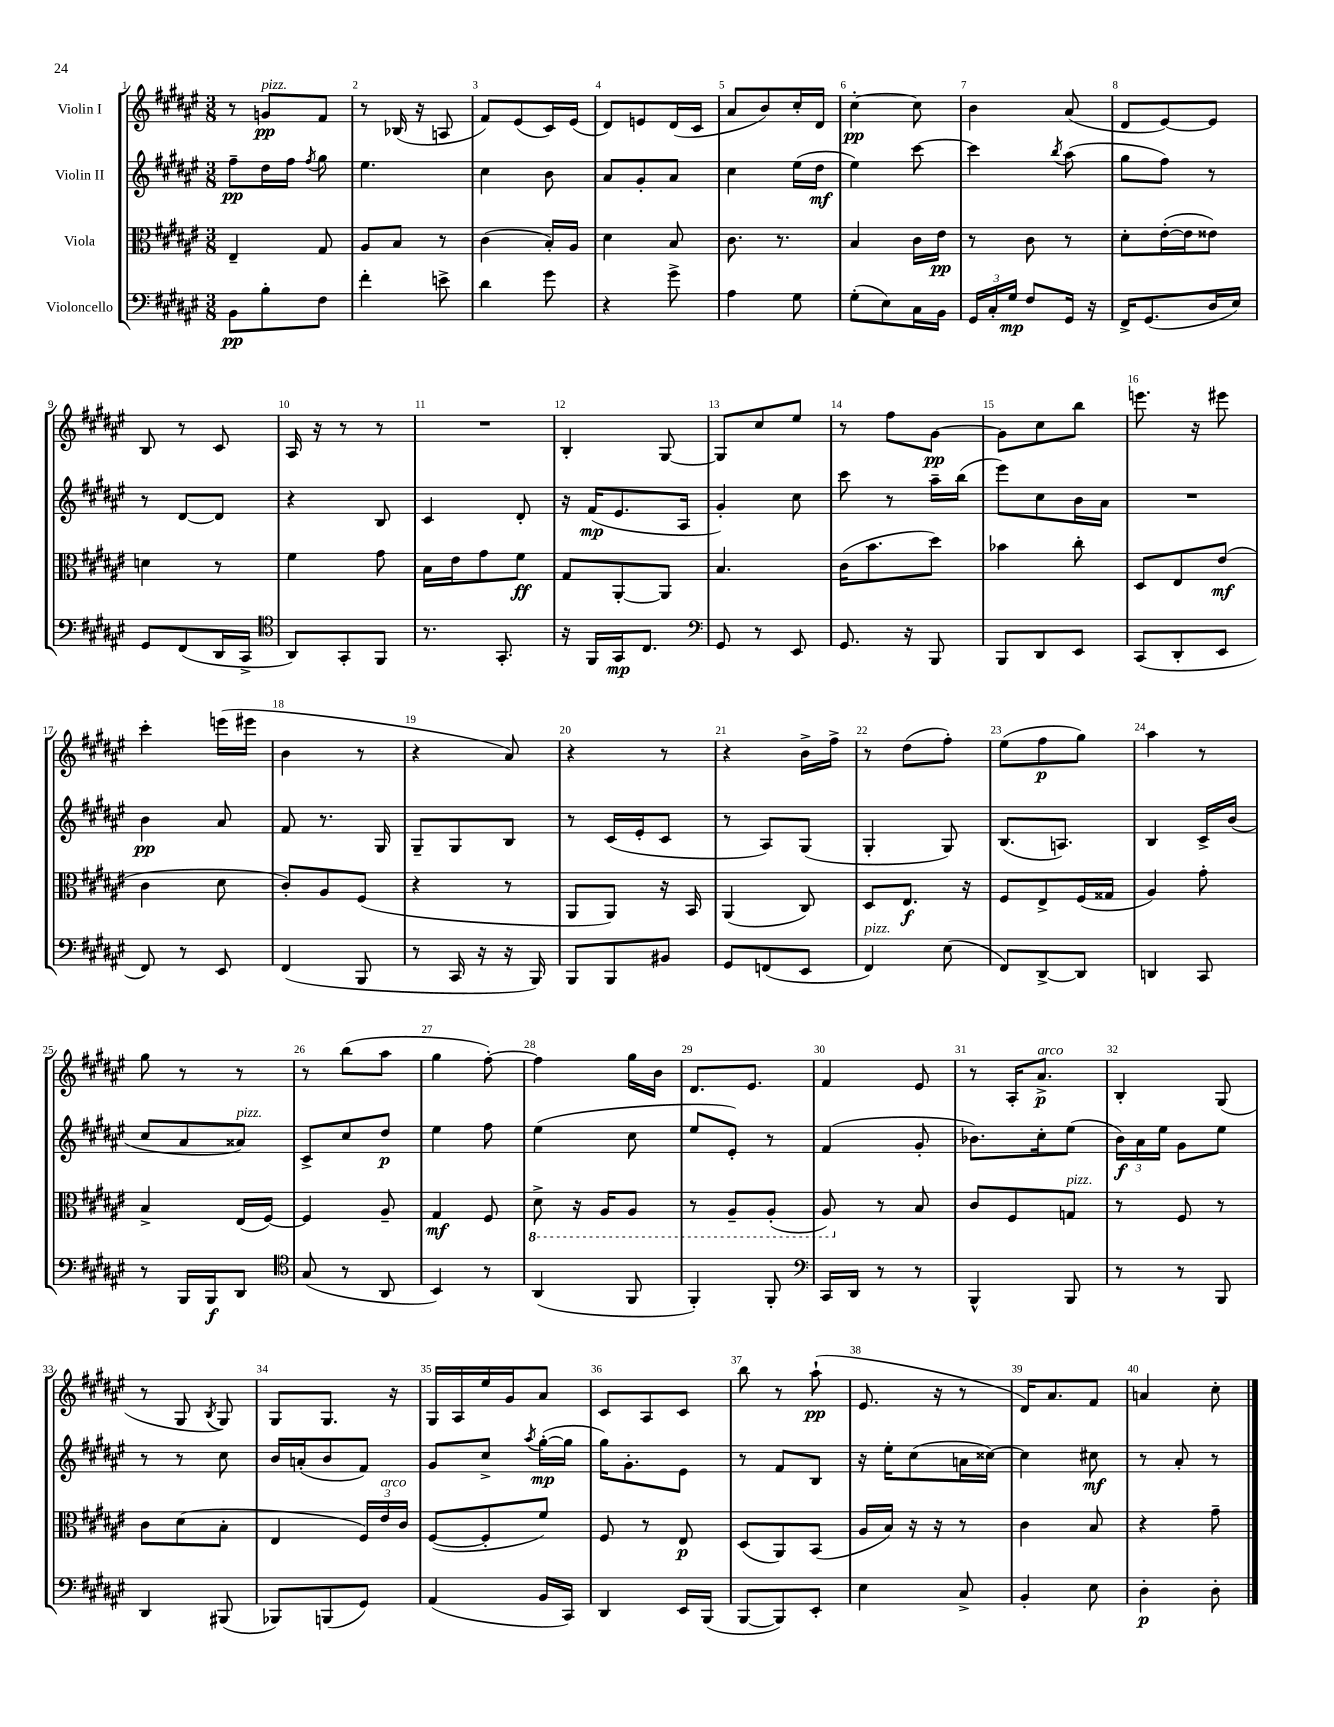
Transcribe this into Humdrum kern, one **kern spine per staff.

**kern	**dynam	**kern	**dynam	**kern	**dynam	**kern	**dynam
*part4	*part4	*part3	*part3	*part2	*part2	*part1	*part1
*staff4	*staff4	*staff3	*staff3	*staff2	*staff2	*staff1	*staff1
*I"Violoncello	*	*I"Viola	*	*I"Violin II	*	*I"Violin I	*
*clefF4	*	*clefC3	*	*clefG2	*	*clefG2	*
*k[f#c#g#d#a#e#]	*	*k[f#c#g#d#a#e#]	*	*k[f#c#g#d#a#e#]	*	*k[f#c#g#d#a#e#]	*
*M3/8	*	*M3/8	*	*M3/8	*	*M3/8	*
=1	=1	=1	=1	=1	=1	=1	=1
8BB\L	pp	4E#~/	.	8ff#~\L	pp	8r	.
!	!	!	!	!	!	!LO:TX:a:i:t=pizz.	!
8B'\	.	.	.	16dd#\L	.	8gn/L	pp
.	.	.	.	16ff#\JJ	.	.	.
.	.	.	.	8qff#/	.	.	.
8F#\J	.	8G#/	.	8gg#\	.	8f#/J	.
=2	=2	=2	=2	=2	=2	=2	=2
4f#'\	.	8A#/L	.	4.ee#\	.	8r	.
.	.	8B/J	.	.	.	(16B-X/	.
.	.	.	.	.	.	16r	.
8en^\	.	8r	.	.	.	8An/	.
=3	=3	=3	=3	=3	=3	=3	=3
4d#\	.	(4c#\	.	4cc#\	.	8f#/L)	.
.	.	.	.	.	.	(8e#/	.
8g#\	.	16B'/LL)	.	8b\	.	16c#/L)	.
.	.	16A#/JJ	.	.	.	(16e#/JJ	.
=4	=4	=4	=4	=4	=4	=4	=4
4r	.	4d#\	.	8a#/L	.	8d#/L)	.
.	.	.	.	8g#'/	.	8en/	.
8g#^\	.	8B/	.	8a#/J	.	(16d#/L	.
.	.	.	.	.	.	16c#/JJ	.
=5	=5	=5	=5	=5	=5	=5	=5
4A#\	.	8.c#\	.	4cc#\	.	8a#/L	.
.	.	.	.	.	.	8b/)	.
.	.	8.r	.	.	.	.	.
8G#\	.	.	.	(16ee#\LL	.	16cc#'/L	.
.	.	.	.	16dd#\JJ	mf	16d#/JJ	.
=6	=6	=6	=6	=6	=6	=6	=6
(8G#'\L	.	4B/	.	4ee#\)	.	[4cc#'\	pp
8E#\)	.	.	.	.	.	.	.
16C#\L	.	16c#\LL	.	[8ccc#\	.	8cc#\]	.
16BB\JJ	.	16e#\JJ	pp	.	.	.	.
=7	=7	=7	=7	=7	=7	=7	=7
24GG#/LL	.	8r	.	4ccc#\]	.	4b\	.
24C#'/	.	.	.	.	.	.	.
24G#/JJ	mp	.	.	.	.	.	.
8F#/L	.	8c#\	.	.	.	.	.
.	.	.	.	8qbb/	.	.	.
16GG#/Jk	.	8r	.	(8aa#\	.	(8a#/	.
16r	.	.	.	.	.	.	.
=8	=8	=8	=8	=8	=8	=8	=8
16FF#^/KL	.	8d#'\L	.	8gg#\L	.	8d#/L	.
(8.GG#/	.	.	.	.	.	.	.
.	.	([16e#'\L	.	8ff#\J)	.	[8e#/)	.
.	.	16e#\J]	.	.	.	.	.
16D#/L	.	8e##X\J)	.	8r	.	8e#/J]	.
16E#/JJ)	.	.	.	.	.	.	.
!!LO:LB:g=z
=9	=9	=9	=9	=9	=9	=9	=9
8GG#/L	.	4dn\	.	8r	.	8B/	.
(8FF#/	.	.	.	[8d#/L	.	8r	.
16DD#/L	.	8r	.	8d#/J]	.	8c#/	.
16CC#^/JJ	.	.	.	.	.	.	.
=10	=10	=10	=10	=10	=10	=10	=10
*clefC4	*	*	*	*	*	*	*
8AA#/L)	.	4f#\	.	4r	.	16A#/	.
.	.	.	.	.	.	16r	.
8GG#'/	.	.	.	.	.	8r	.
8FF#/J	.	8g#\	.	8B/	.	8r	.
=11	=11	=11	=11	=11	=11	=11	=11
8.r	.	16B\LL	.	4c#/	.	4.r	.
.	.	16e#\J	.	.	.	.	.
.	.	8g#\	.	.	.	.	.
8.GG#'/	.	.	.	.	.	.	.
.	.	8f#\J	ff	8d#'/	.	.	.
=12	=12	=12	=12	=12	=12	=12	=12
16r	.	8G#/L	.	16r	.	4B'/	.
16FF#/LL	.	.	.	(16f#/KL	mp	.	.
16GG#/J	mp	[8AA#'/	.	8.e#/	.	.	.
8.C#/J	.	.	.	.	.	.	.
.	.	8AA#/J]	.	.	.	[8G#/	.
.	.	.	.	16A#/Jk	.	.	.
=13	=13	=13	=13	=13	=13	=13	=13
*clefF4	*	*	*	*	*	*	*
8GG#/	.	4.B/	.	4g#'/)	.	8G#/L]	.
8r	.	.	.	.	.	8cc#/	.
8EE#/	.	.	.	8cc#\	.	8ee#/J	.
=14	=14	=14	=14	=14	=14	=14	=14
8.GG#/	.	(16c#\KL	.	8ccc#\	.	8r	.
.	.	8.b\	.	.	.	.	.
.	.	.	.	8r	.	8ff#\L	.
16r	.	.	.	.	.	.	.
8BBB/	.	8dd#\J)	.	16aa#~\LL	.	[8g#\J	pp
.	.	.	.	(16bb\JJ	.	.	.
=15	=15	=15	=15	=15	=15	=15	=15
8BBB/L	.	4b-X\	.	8eee#\L)	.	8g#\L]	.
8DD#/	.	.	.	8cc#\	.	8cc#\	.
8EE#/J	.	8cc#'\	.	16b\L	.	8bb\J	.
.	.	.	.	16a#\JJ	.	.	.
=16	=16	=16	=16	=16	=16	=16	=16
(8CC#/L	.	8D#/L	.	4.r	.	8.eeen\	.
8DD#'/	.	8E#/	.	.	.	.	.
.	.	.	.	.	.	16r	.
8EE#/J	.	(8e#/J	mf	.	.	8eee#X\	.
!!LO:LB:g=z
=17	=17	=17	=17	=17	=17	=17	=17
8FF#/)	.	4c#\	.	4b\	pp	4ccc#'\	.
8r	.	.	.	.	.	.	.
8EE#/	.	8d#\	.	8a#/	.	(16eeen\LL	.
.	.	.	.	.	.	16eee#X\JJ	.
=18	=18	=18	=18	=18	=18	=18	=18
(4FF#/	.	8c#'/L)	.	8f#/	.	4b\	.
.	.	8A#/	.	8.r	.	.	.
8BBB/	.	(8F#/J	.	.	.	8r	.
.	.	.	.	16G#/	.	.	.
=19	=19	=19	=19	=19	=19	=19	=19
8r	.	4r	.	8G#~/L	.	4r	.
16CC#/	.	.	.	8G#/	.	.	.
16r	.	.	.	.	.	.	.
16r	.	8r	.	8B/J	.	8a#/)	.
16BBB/)	.	.	.	.	.	.	.
=20	=20	=20	=20	=20	=20	=20	=20
8BBB/L	.	8AA#/L	.	8r	.	4r	.
8BBB/	.	8AA#/J)	.	(16c#/LL	.	.	.
.	.	.	.	16e#'/J	.	.	.
8BB#X/J	.	16r	.	8c#/J	.	8r	.
.	.	16BB/	.	.	.	.	.
=21	=21	=21	=21	=21	=21	=21	=21
8GG#/L	.	(4AA#/	.	8r	.	4r	.
(8FFn/	.	.	.	8A#/L)	.	.	.
8EE#/J	.	8C#/)	.	(8G#/J	.	16b^\LL	.
.	.	.	.	.	.	16ff#^\JJ	.
=22	=22	=22	=22	=22	=22	=22	=22
!LO:TX:a:i:t=pizz.	!	!	!	!	!	!	!
4FF#/)	.	8D#/L	.	4G#'/	.	8r	.
.	.	8.E#/J	f	.	.	(8dd#\L	.
(8E#\	.	.	.	8G#/)	.	8ff#'\J)	.
.	.	16r	.	.	.	.	.
=23	=23	=23	=23	=23	=23	=23	=23
8FF#/L)	.	8F#/L	.	(8.B/L	.	(8ee#\L	.
[8DD#^/	.	8E#^/	.	.	.	8ff#\	p
.	.	.	.	8.An/J)	.	.	.
8DD#/J]	.	(16F#/L	.	.	.	8gg#\J)	.
.	.	16G##X/JJ	.	.	.	.	.
=24	=24	=24	=24	=24	=24	=24	=24
4DDn/	.	4A#/)	.	4B/	.	4aa#\	.
8CC#/	.	8g#'\	.	16c#^/LL	.	8r	.
.	.	.	.	(16b/JJ	.	.	.
!!LO:LB:g=z
=25	=25	=25	=25	=25	=25	=25	=25
8r	.	4B^/	.	8cc#/L	.	8gg#\	.
16BBB/LL	.	.	.	8a#/	.	8r	.
16BBB/J	f	.	.	.	.	.	.
!	!	!	!	!LO:TX:a:i:t=pizz.	!	!	!
8DD#/J	.	(16E#/LL	.	8a##X/J)	.	8r	.
.	.	[16F#/JJ)	.	.	.	.	.
=26	=26	=26	=26	=26	=26	=26	=26
*clefC4	*	*	*	*	*	*	*
(8G#/	.	4F#/]	.	8c#^/L	.	8r	.
8r	.	.	.	8cc#/	.	(8bb\L	.
8AA#/	.	8A#~/	.	8dd#/J	p	8aa#\J	.
=27	=27	=27	=27	=27	=27	=27	=27
4BB/)	.	4G#/	mf	4ee#\	.	4gg#\	.
8r	.	8F#/	.	8ff#\	.	[8ff#'\)	.
=28	=28	=28	=28	=28	=28	=28	=28
*	*	*8ba	*	*	*	*	*
(4AA#/	.	8D#^\	.	(4ee#\	.	4ff#\]	.
.	.	16r	.	.	.	.	.
.	.	16AA#/KL	.	.	.	.	.
8FF#/	.	8AA#/J	.	8cc#\	.	16gg#\LL	.
.	.	.	.	.	.	16b\JJ	.
=29	=29	=29	=29	=29	=29	=29	=29
4FF#'/)	.	8r	.	8ee#/L	.	8.d#/L	.
.	.	8AA#~/L	.	8e#'/J)	.	.	.
.	.	.	.	.	.	8.e#/J	.
8FF#'/	.	(8AA#'/J	.	8r	.	.	.
=30	=30	=30	=30	=30	=30	=30	=30
*clefF4	*	*	*	*	*	*	*
16CC#/LL	.	8AA#/)	.	(4f#/	.	4f#/	.
16DD#/JJ	.	.	.	.	.	.	.
*	*	*X8ba	*	*	*	*	*
8r	.	8r	.	.	.	.	.
8r	.	8B/	.	8g#'/	.	8e#/	.
=31	=31	=31	=31	=31	=31	=31	=31
4BBB^^/	.	8c#/L	.	8.b-X\L)	.	8r	.
.	.	8F#/	.	.	.	16A#'/KL	.
!	!	!	!	!	!	!LO:TX:a:i:t=arco	!
.	.	.	.	16cc#'\k	.	8.a#^/J	p
!	!	!LO:TX:a:i:t=pizz.	!	!	!	!	!
8BBB/	.	8Gn/J	.	(8ee#\J	.	.	.
=32	=32	=32	=32	=32	=32	=32	=32
8r	.	8r	.	24b\LL)	f	4B'/	.
.	.	.	.	24a#\	.	.	.
.	.	.	.	24ee#\JJ	.	.	.
8r	.	8F#/	.	8g#\L	.	.	.
8BBB/	.	8r	.	8ee#\J	.	(8G#/	.
!!LO:LB:g=z
=33	=33	=33	=33	=33	=33	=33	=33
4DD#/	.	8c#\L	.	8r	.	8r	.
.	.	(8d#\	.	8r	.	8G#/	.
.	.	.	.	.	.	8qB/	.
(8BBB#X/	.	8B'\J	.	8cc#\	.	8G#/)	.
=34	=34	=34	=34	=34	=34	=34	=34
8BBB-X/L)	.	4E#/	.	16b/LL	.	8G#/L	.
.	.	.	.	(16an'/J	.	.	.
(8BBBn/	.	.	.	8b/	.	8.G#/J	.
8GG#/J)	.	24F#/LL)	.	8f#/J)	.	.	.
!	!	!LO:TX:a:i:t=arco	!	!	!	!	!
.	.	24e#/	.	.	.	.	.
.	.	.	.	.	.	16r	.
.	.	24c#/JJ	.	.	.	.	.
=35	=35	=35	=35	=35	=35	=35	=35
(4AA#/	.	([8F#/L	.	8g#/L	.	16G#/LL	.
.	.	.	.	.	.	16A#/	.
.	.	8F#'/]	.	8cc#^/J	.	16ee#/	.
.	.	.	.	.	.	16g#/J	.
.	.	.	.	8qaa#/	.	.	.
16BB/LL	.	8f#/J)	.	([16gg#'\LL	mp	8a#/J	.
16CC#/JJ)	.	.	.	16gg#\JJ]	.	.	.
=36	=36	=36	=36	=36	=36	=36	=36
4DD#/	.	8F#/	.	16gg#\KL)	.	8c#/L	.
.	.	.	.	8.g#'\	.	.	.
.	.	8r	.	.	.	8A#/	.
16EE#/LL	.	8E#/	p	8e#\J	.	8c#/J	.
(16BBB/JJ	.	.	.	.	.	.	.
=37	=37	=37	=37	=37	=37	=37	=37
[8BBB/L	.	(8D#/L	.	8r	.	8bb\	.
8BBB/])	.	8AA#/)	.	8f#/L	.	8r	.
8EE#'/J	.	(8BB/J	.	8B/J	.	(8aa#`\	pp
=38	=38	=38	=38	=38	=38	=38	=38
4E#\	.	16A#/LL	.	16r	.	8.e#/	.
.	.	16B/JJ)	.	16ee#'\KL	.	.	.
.	.	16r	.	(8cc#\	.	.	.
.	.	16r	.	.	.	16r	.
8C#^/	.	8r	.	16an\L	.	8r	.
.	.	.	.	[16cc##X\JJ)	.	.	.
=39	=39	=39	=39	=39	=39	=39	=39
4BB'/	.	4c#\	.	4cc##\]	.	16d#/KL)	.
.	.	.	.	.	.	8.a#/	.
8E#\	.	8B/	.	8cc#X\	mf	8f#/J	.
=40	=40	=40	=40	=40	=40	=40	=40
4D#'\	p	4r	.	8r	.	4an/	.
.	.	.	.	8a#'/	.	.	.
8D#'\	.	8g#~\	.	8r	.	8cc#'\	.
==	==	==	==	==	==	==	==
*-	*-	*-	*-	*-	*-	*-	*-
